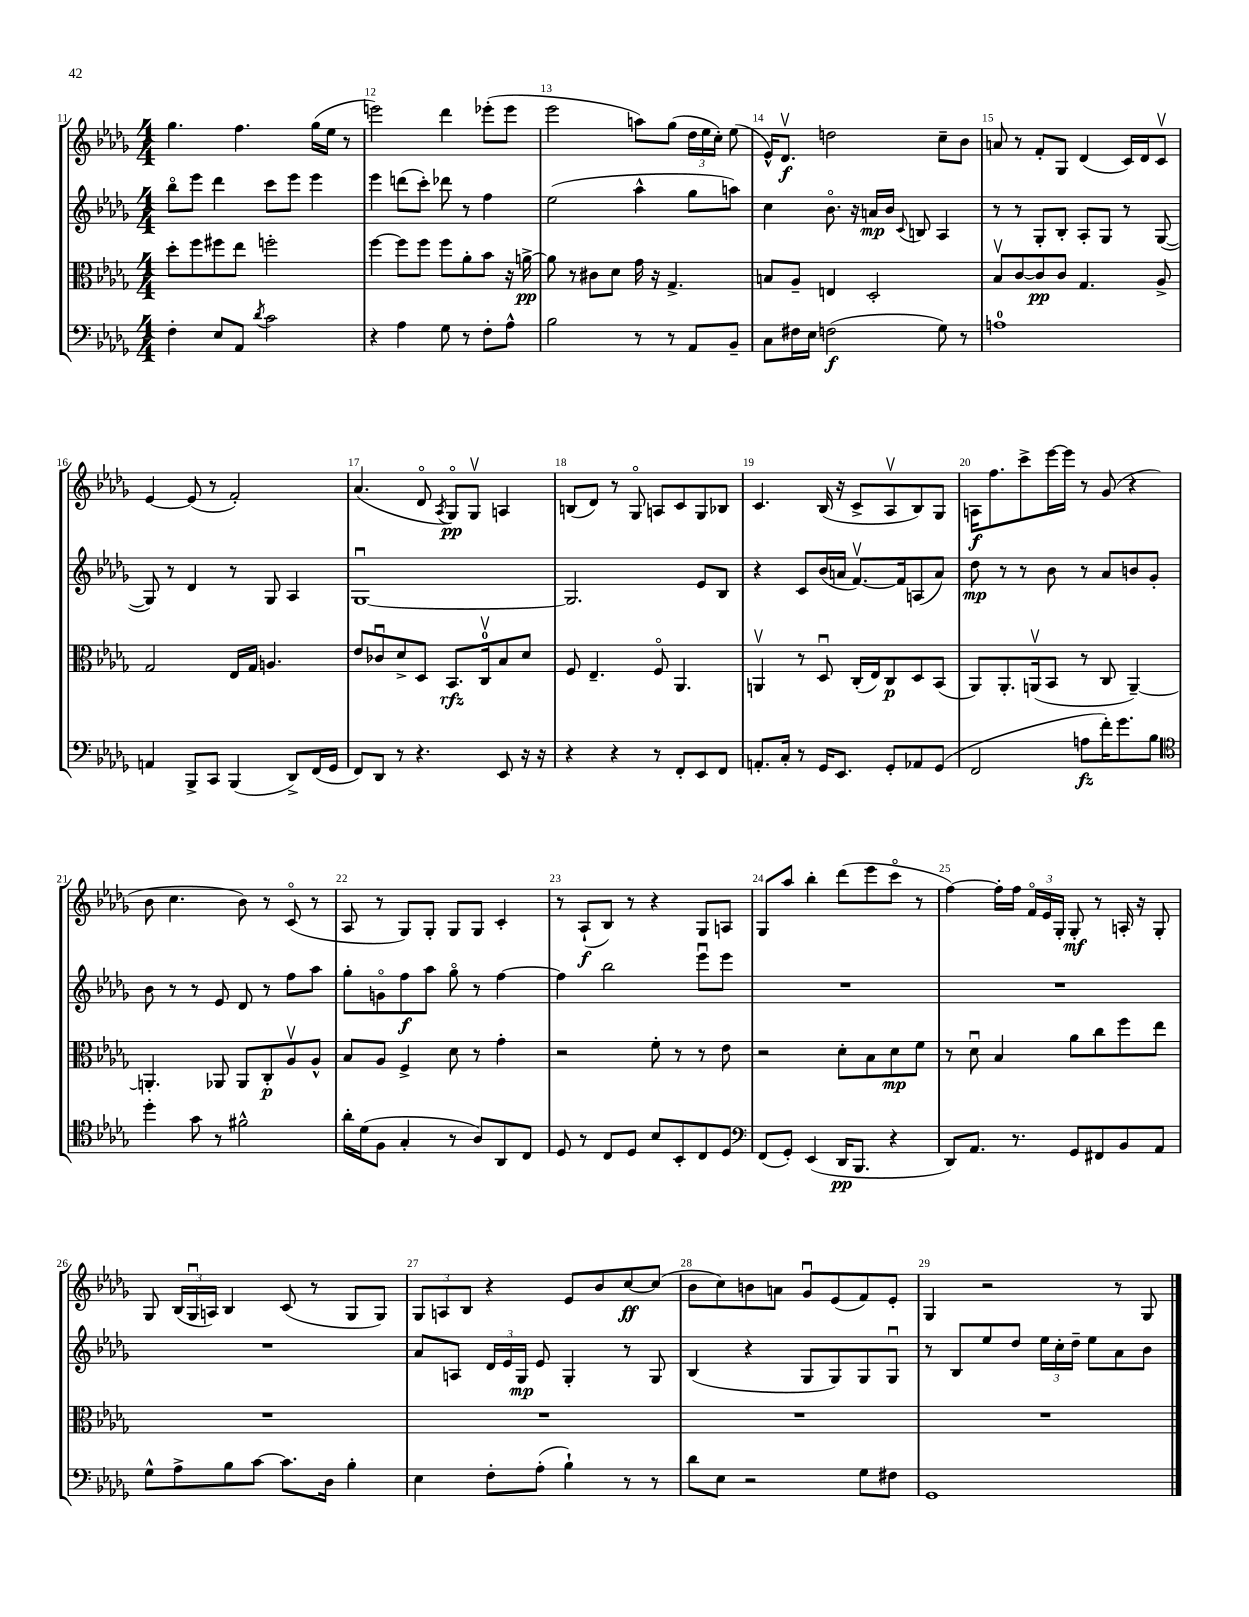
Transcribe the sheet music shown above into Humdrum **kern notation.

**kern	**kern	**kern	**kern
*staff4	*staff3	*staff2	*staff1
*clefF4	*clefC3	*clefG2	*clefG2
*k[b-e-a-d-g-]	*k[b-e-a-d-g-]	*k[b-e-a-d-g-]	*k[b-e-a-d-g-]
*M4/4	*M4/4	*M4/4	*M4/4
4F'	8dd-'	8bb-o	4.gg-
.	8ff	8eee-	.
8E-	8ff#	4ddd-	.
8AA-	8ee-	.	4.ff
8qd-	.	.	.
2c	2ff'	8ccc	.
.	.	8eee-	.
.	.	4eee-	(16gg-
.	.	.	16ee-
.	.	.	8r
=	=	=	=
4r	[4ff	4eee-	2eee)
4A-	8ff]	(8ddd	.
.	8ff	8ccc')	.
8G-	8ff	8ddd-	4ddd-
8r	8a-'	8r	.
8F'	8b-	4ff	(8eee-'
8A-^^	16r	.	8eee-
.	[16a^	.	.
=	=	=	=
2B-	8a]	(2ee-	2eee-
.	8r	.	.
.	8c#	.	.
.	8d-	.	.
8r	16g-	4aa-^^	8aa)
.	16r	.	.
8r	4.G-^	.	(8gg-
8AA-	.	8gg-	24dd-
.	.	.	24ee-
.	.	.	24cc')
8BB-~	.	8aa)	(8ee-
=	=	=	=
8C	8B	4cc	16e-^^)
.	.	.	8.d-v
16F#	8A-~	.	.
16E-	.	.	.
(2F	4E	8.b-o	2dd
.	.	16r	.
.	2D-'	16a	.
.	.	16b-	.
.	.	8qqc	.
.	.	8B	.
8G-)	.	4A-	8cc~
8r	.	.	8b-
=	=	=	=
1A	8B-v	8r	8a
.	[8c	8r	8r
.	8c]	8G-'	8f'
.	8c	8B-'	8G-
.	4.G-	8A-'	(4d-
.	.	8G-	.
.	.	8r	16c)
.	.	.	16d-
.	8A-^	([8G-	8cv
=	=	=	=
4AA	2G-	8G-])	[4e-
.	.	8r	.
8BBB-^	.	4d-	(8e-]
8CC	.	.	8r
(4BBB-	16E-	8r	2f')
.	16G-	.	.
.	4.A	8G-	.
8DD-^)	.	4A-	.
(16FF	.	.	.
16GG-	.	.	.
=	=	=	=
8FF)	8e-	[1G-u	(4.a-
8DD-	8c-u	.	.
8r	8d-^	.	.
4.r	8D-	.	8d-o
.	.	.	8qA-
.	8.BB-	.	8G-o)
.	.	.	8G-v
.	16Cv	.	.
8EE-	8B-	.	4A
16r	8d-	.	.
16r	.	.	.
=	=	=	=
4r	8F	2.G-]	(8B
.	4.E-~	.	8d-)
4r	.	.	8r
.	.	.	8G-o
8r	8Fo	.	8A
8FF'	4.AA-	.	8c
8EE-	.	8e-	8G-
8FF	.	8B-	8B-
=	=	=	=
8.AA'	4AAv	4r	4.c
16C'	.	.	.
8r	8r	8c	.
16GG-	8D-u	(16b-	(16B-
8.EE-	.	16a	16r
.	(16C'	[8.fv)	8c^
.	16E-)	.	.
8GG-'	8C	.	8A-v
.	.	16f]	.
8AA-	8D-	(8A	8B-)
(8GG-	(8BB-	8a)	8G-
=	=	=	=
2FF	8AA-)	8dd-	16A
.	.	.	8.ff
.	8.AA-'	8r	.
.	.	8r	8ccc^
.	(16AAv	.	.
.	8BB-	8b-	[16eee-
.	.	.	16eee-]
8A	8r	8r	8r
16f')	8C	8a-	(8g-
8.g-	.	.	.
.	[4AA~)	8b	4r
8B-	.	8g-'	.
=	=	=	=
*clefC4	*	*	*
4dd-'	4.AA']	8b-	8b-
.	.	8r	4.cc
8g-	.	8r	.
8r	8AA-	8e-	.
2f#^^	8AA-	8d-	8b-)
.	8C'	8r	8r
.	8A-v	8ff	(8co
.	8A-^^	8aa-	8r
=	=	=	=
16a-'	8B-	8gg-'	8A-
(16d-	.	.	.
8F	8A-	8go	8r
4G-'	4F^	8ff	8G-)
.	.	8aa-	8G-'
8r	8d-	8gg-o	8G-
8A-)	8r	8r	8G-
8AA-	4g-'	[4ff	4c'
8C	.	.	.
=	=	=	=
8D-	2r	4ff]	8r
8r	.	.	(8A-`
8C	.	2bb-	8B-)
8D-	.	.	8r
8B-	8f'	.	4r
8BB-'	8r	.	.
8C	8r	8eee-u	8G-
8D-	8e-	8eee-	8A
=	=	=	=
*clefF4	*	*	*
(8FF	2r	1r	8G-
8GG-')	.	.	8aa-
(4EE-	.	.	4bb-'
16DD-	8d-'	.	(8ddd-
8.BBB-	.	.	.
.	8B-	.	8eee-
4r	8d-	.	8ccco
.	8f	.	8r
=	=	=	=
8DD-)	8r	1r	[4ff)
8.AA-	8d-u	.	.
.	4B-	.	16ff']
8.r	.	.	16ff
.	.	.	24fo
.	.	.	24e-
.	.	.	24G-'
8GG-	8a-	.	8G-'
8FF#	8cc	.	8r
8BB-	8ff	.	16A'
.	.	.	16r
8AA-	8ee-	.	8G-'
=	=	=	=
8G-^^	1r	1r	8G-
8A-^	.	.	(24B-
.	.	.	24G-u
.	.	.	24A)
8B-	.	.	4B-
[8c	.	.	.
8.c]	.	.	(8c
.	.	.	8r
16D-	.	.	.
4B-'	.	.	8G-
.	.	.	8G-)
=	=	=	=
4E-	1r	8a-	12G-
.	.	.	12A
.	.	8A	.
.	.	.	12B-
8F'	.	24d-	4r
.	.	24e-	.
.	.	24G-	.
(8A-'	.	8e-	.
4B-`)	.	4G-'	8e-
.	.	.	8b-
8r	.	8r	[8cc
8r	.	8G-	(8cc]
=	=	=	=
8d-	1r	(4B-	8b-
8E-	.	.	8cc)
2r	.	4r	8b
.	.	.	8a
.	.	8G-	8g-u
.	.	8G-)	(8e-
8G-	.	8G-	8f)
8F#	.	8G-u	8e-'
=	=	=	=
1GG-	1r	8r	4G-
.	.	8B-	.
.	.	8ee-	2r
.	.	8dd-	.
.	.	24ee-	.
.	.	24cc'	.
.	.	24dd-~	.
.	.	8ee-	.
.	.	8a-	8r
.	.	8b-	8G-
==	==	==	==
*-	*-	*-	*-
